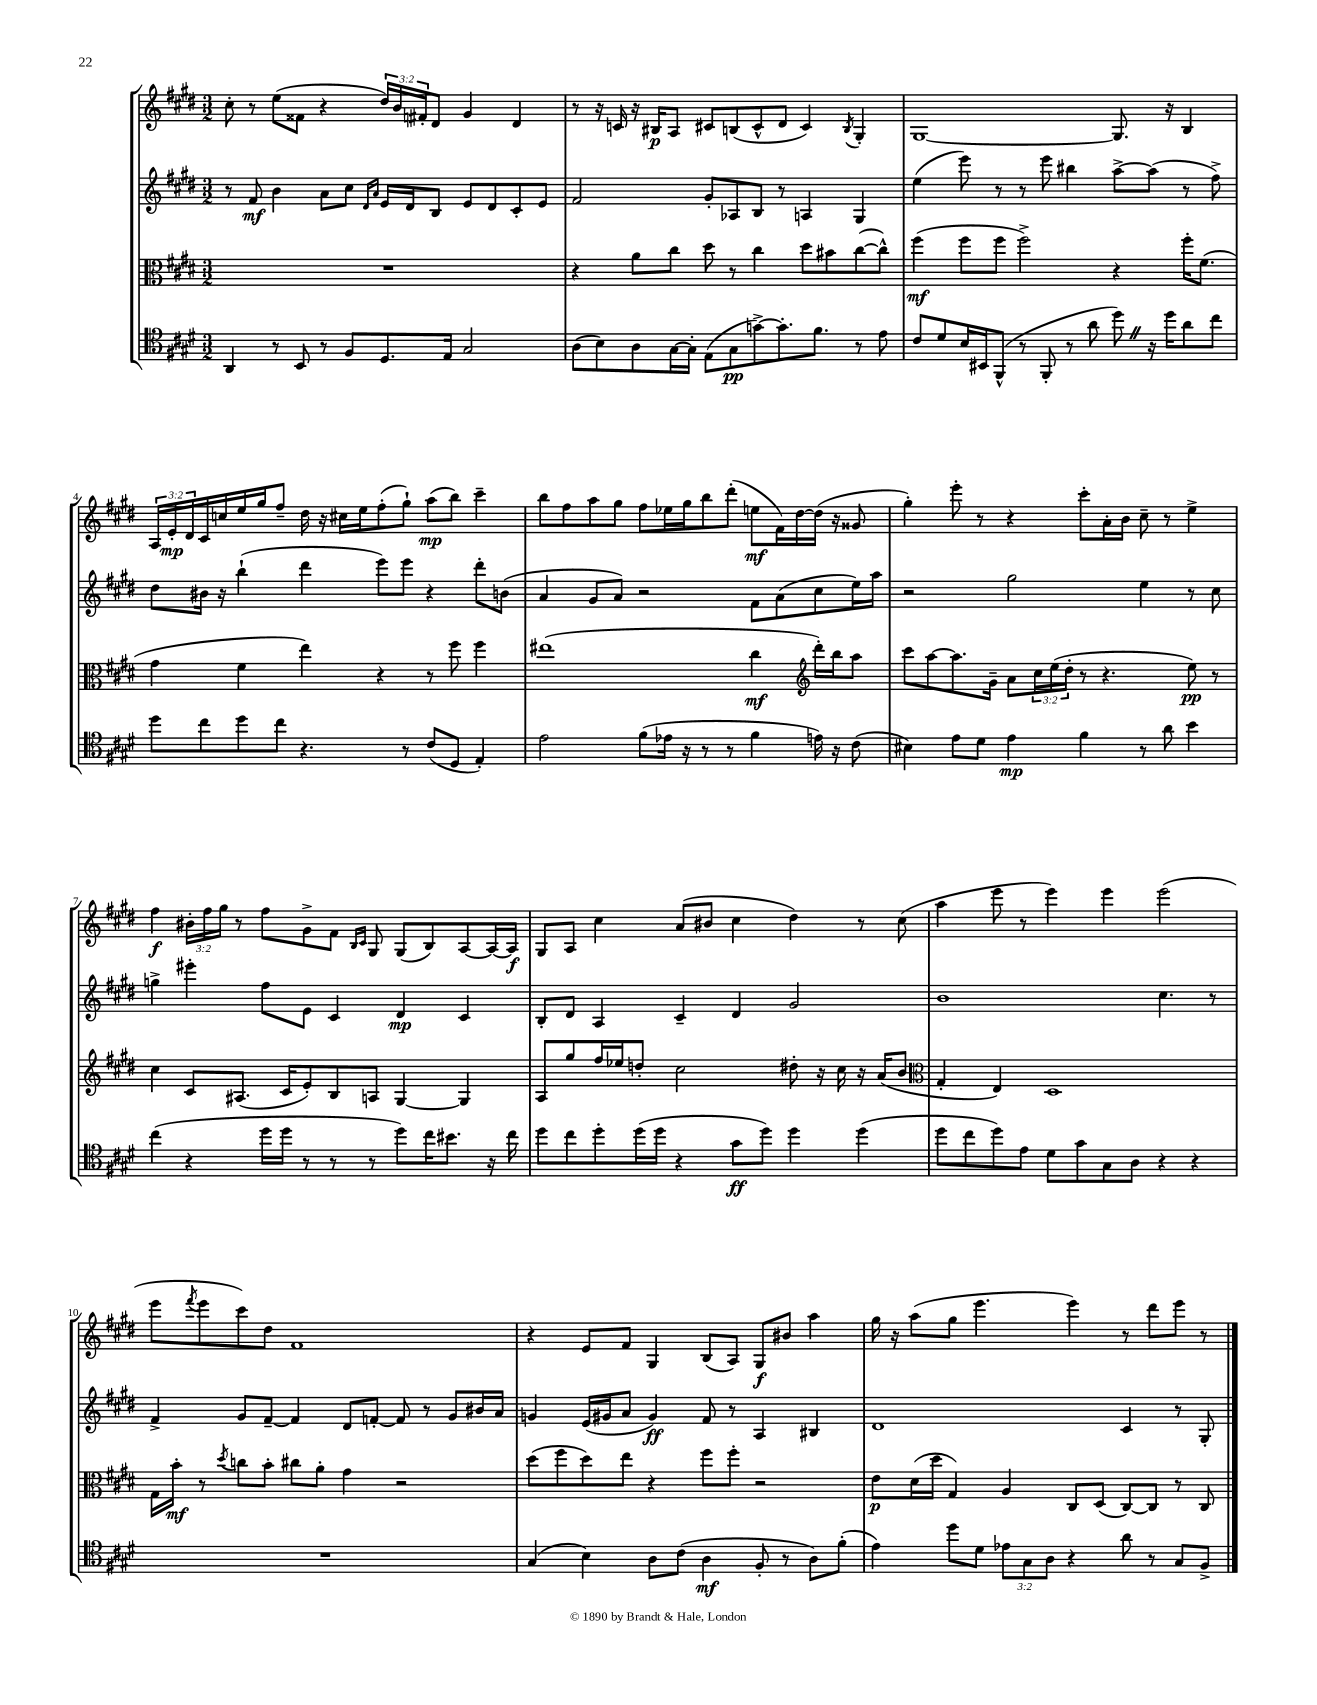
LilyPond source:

<<
\new StaffGroup <<
\new Staff = "s0" {
    \clef treble \key e \major \numericTimeSignature \time 3/2 \override Staff.TupletNumber.text = #tuplet-number::calc-fraction-text
    cis''8-. r8 e''8( fisis'8 r4 \tuplet 3/2 { dis''16) b'16 fis'16-. } dis'8 gis'4 dis'4 |
    r8 r16 c'16 r16 bis16\p a8 cis'8 b8( cis'8-^ dis'8 cis'4) \acciaccatura { b8 } gis4-. |
    gis1~ gis8. r16 b4 |
    \tuplet 3/2 { a16 e'16-.\mp dis'16 } cis'16 c''16 e''16 gis''16 fis''8-- dis''16 r16 cis''16 e''16 fis''8-.( gis''8-!) a''8\mp( b''8) cis'''4-- |
    b''8 fis''8 a''8 gis''8 fis''8 ees''16 gis''16 b''8 dis'''8-.( e''8\mf fis'16) dis''16~ dis''16( r16 gisis'8 |
    gis''4-.) e'''8-. r8 r4 cis'''8-. a'16-. b'16 cis''8-- r8 e''4-> |
    fis''4\f \tuplet 3/2 { bis'16-. fis''16 gis''16 } r8 fis''8 gis'8-> fis'8 \grace { b16 cis'16 } gis8 gis8( b8) a8~ a16~ a16\f |
    gis8 a8 cis''4 a'8( bis'8 cis''4 dis''4) r8 cis''8( |
    a''4 e'''8 r8 e'''4) e'''4 e'''2( |
    e'''8 \acciaccatura { fis'''8 } e'''8 cis'''8) dis''8 fis'1 |
    r4 e'8 fis'8 gis4 b8( a8) gis8\f bis'8 a''4 |
    gis''16 r16 a''8( gis''8 e'''4. e'''4) r8 dis'''8 e'''8 r8 \bar "|." |
}
\new Staff = "s1" {
    \clef treble \key e \major \numericTimeSignature \time 3/2
    r8 fis'8\mf b'4 a'8 cis''8 \grace { dis'16 a'16 } e'16 dis'16 b8 e'8 dis'8 cis'8-. e'8 |
    fis'2 gis'8-. aes8 b8 r8 a4 gis4 |
    e''4( e'''8) r8 r8 e'''8 bis''4 a''8~-> a''8( r8 fis''8->) |
    dis''8 bis'16 r16 b''4-!( dis'''4 e'''8) e'''8 r4 dis'''8-. b'8( |
    a'4 gis'8 a'8) r2 fis'8 a'8( cis''8 e''16) a''16 |
    r2 gis''2 e''4 r8 cis''8 |
    g''4-> eis'''4-. fis''8 e'8 cis'4 dis'4\mp cis'4 |
    b8-. dis'8 a4 cis'4-- dis'4 gis'2 |
    b'1 cis''4. r8 |
    fis'4-> gis'8 fis'8~-- fis'4 dis'8 f'8~-. f'8 r8 gis'8 bis'16 a'16 |
    g'4 e'16( gis'16 a'8 gis'4\ff) fis'8 r8 a4 bis4 |
    dis'1 cis'4 r8 gis8-. \bar "|." |
}
\new Staff = "s2" {
    \clef alto \key e \major \numericTimeSignature \time 3/2 \override Staff.TupletNumber.text = #tuplet-number::calc-fraction-text
    R1. |
    r4 a'8 cis''8 dis''8 r8 cis''4 dis''8 bis'8 cis''8~( cis''8-^) |
    fis''4\mf( fis''8 fis''8 fis''2->) r4 fis''16-. fis'8.( |
    gis'4 fis'4 e''4) r4 r8 fis''8 fis''4 |
    eis''1( cis''4\mf \clef treble dis'''16-.) b''16 a''8 |
    cis'''8 a''8~ a''8. gis'16-- a'8 \tuplet 3/2 { cis''16 e''16( dis''16-. } r8 r4. e''8\pp) r8 |
    cis''4 cis'8 ais8.( cis'16 e'8-.) b8 a8 gis4~ gis4 |
    a8 gis''8 fis''16 ees''16 d''8-. cis''2 dis''8-. r16 cis''16 r16 a'16( b'8 |
    \clef alto gis4-. e4) dis1 |
    gis16 b'16-.\mf r8 \acciaccatura { dis''8 } c''8 b'8-. cis''8 a'8-. gis'4 r2 |
    dis''8( fis''8 dis''8) e''8 r4 fis''8 fis''8-. r2 |
    e'8\p dis'16( dis''16 gis4) a4 cis8 dis8( cis8~) cis8 r8 cis8 \bar "|." |
}
\new Staff = "s3" {
    \clef tenor \key e \major \numericTimeSignature \time 3/2 \override Staff.TupletNumber.text = #tuplet-number::calc-fraction-text
    a,4 r8 b,8 r8 fis8 dis8. e16 gis2 |
    a8( b8) a8 gis16~ gis16-. e8( gis8\pp g'8~->) g'8.-. fis'8. r8 e'8 |
    cis'8 dis'8 b16 bis,16 fis,8-^( r8 fis,8-. r8 a'8 dis''8) \once \override BreathingSign.text = \markup { \musicglyph "scripts.caesura.straight" } \breathe r16 dis''16 a'8 cis''8 |
    dis''8 cis''8 dis''8 cis''8 r4. r8 cis'8( dis8 e4-.) |
    e'2 fis'8( ees'16 r16 r8 r8 fis'4 e'16) r16 cis'8( |
    bis4) e'8 dis'8 e'4\mp fis'4 r8 a'8 b'4 |
    cis''4( r4 dis''16 dis''16 r8 r8 r8 dis''8) cis''16 bis'8. r16 cis''16 |
    dis''8 cis''8 dis''8-. dis''16( dis''16 r4 gis'8\ff dis''8) dis''4 dis''4( |
    dis''8 cis''8 dis''8) e'8 dis'8 gis'8 gis8 a8 r4 r4 |
    R1. |
    gis4( b4) a8 cis'8( a4\mf fis8-. r8 a8) fis'8-.( |
    e'4) dis''8 dis'8 \tuplet 3/2 { ees'8 gis8 a8 } r4 a'8 r8 gis8 fis8-> \bar "|." |
}
>>
>>
